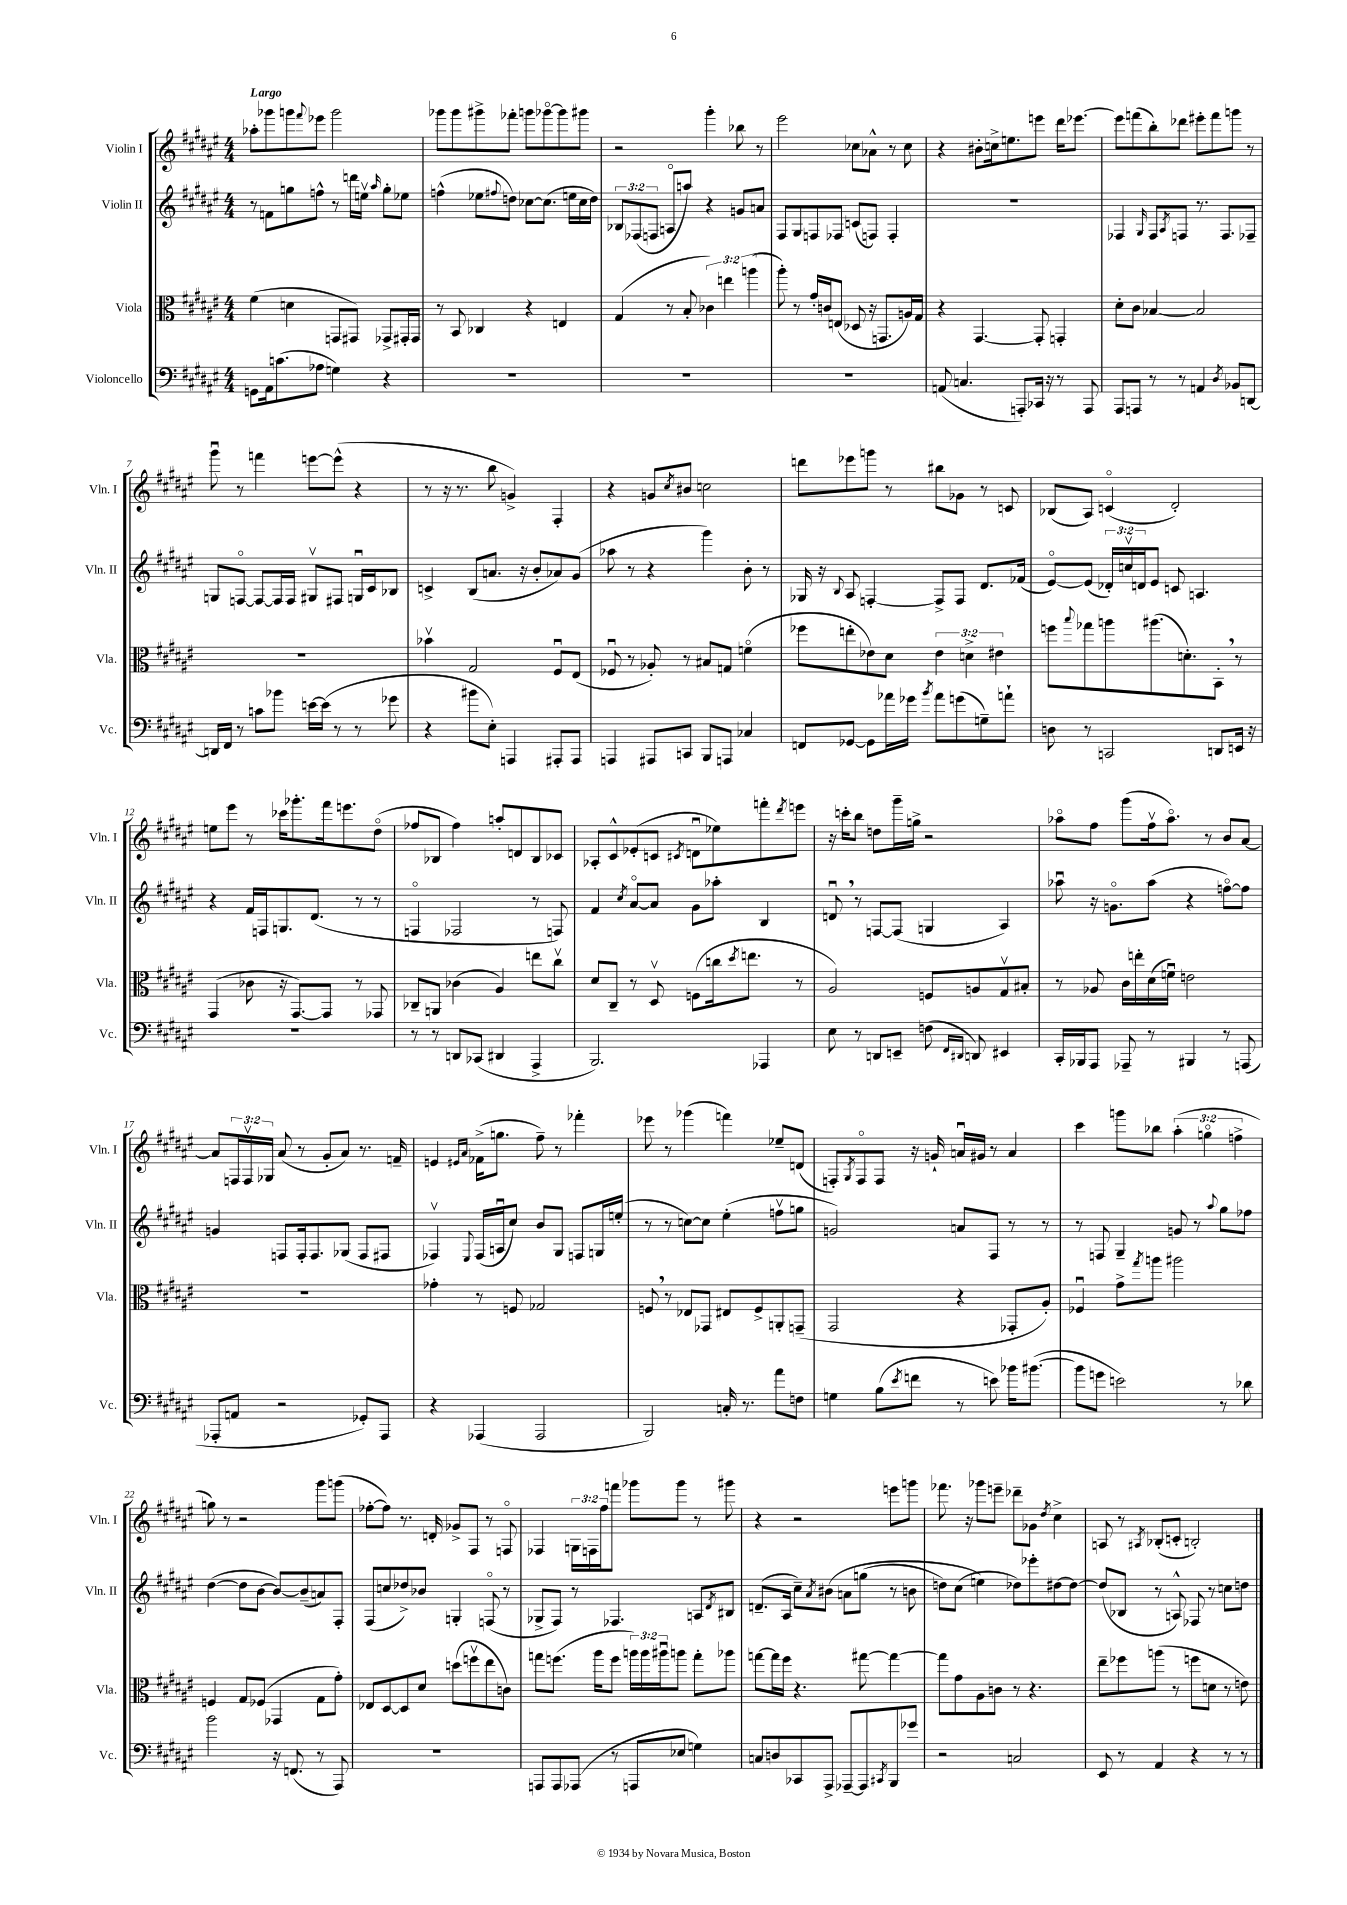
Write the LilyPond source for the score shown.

<<
\new StaffGroup <<
\new Staff = "s0" \with { instrumentName = "Violin I" shortInstrumentName = "Vln. I" } {
    \clef treble \key fis \major \numericTimeSignature \time 4/4 \override Staff.TupletNumber.text = #tuplet-number::calc-fraction-text \tempo "Largo"
    aes''8-. ges'''8 g'''8 \appoggiatura { fis'''8 } ees'''8 g'''2 |
    ges'''8 ges'''8 gis'''8-> fes'''8-. g'''8 ges'''8~\flageolet ges'''8 gis'''8 |
    r2 gis'''4-. bes''8 r8 |
    eis'''2 ces''8 aes'8-^ r8 ces''8 |
    r4 bis'8-. c''16-> e''8. e'''8 dis'''16 ees'''8.~ |
    ees'''8 f'''8( b''8-.) des'''8 eis'''8-. f'''8 g'''8 r8 |
    gis'''8\downbow r8 f'''4 e'''8~ e'''8-^( r4 |
    r8 r16 r8. b''8 g'4->) fis4-. |
    r4 g'8 \acciaccatura { cis''8 } bis'8 c''2 |
    d'''8 ees'''8 g'''8 r8 bis''8 ges'8 r8 c'8 |
    bes8( ais8) c'4\flageolet( dis'2-.) |
    e''8 eis'''8 r8 ces'''16 ges'''8.-. fis'''16 e'''8. dis''8\flageolet( |
    fes''8 bes8 fes''4) a''8-. d'8 bes8 ces'8 |
    aes8-. cis'8-^ ees'8-.( c'8 \acciaccatura { cis'8 } d'8\downbow ees''8) f'''8-. \acciaccatura { dis'''8 } e'''8 |
    r16 c'''16-. b''8 d''8 gis'''16-- g''16-> r2 |
    aes''8\flageolet fis''8 gis'''8( fis''16\upbow aes''8.\flageolet) r8 b'8 ais'8~ |
    ais'8 \tuplet 3/2 { f16 f16\upbow ges16 } ais'8( r8 gis'8-. ais'8) r8. f'16-- |
    e'4 \grace { eis'16 ais'16 } fes'16->( g''8. fis''8--) r8 fes'''4-. |
    ees'''8 r8 ges'''4( f'''4) ees''8-- d'8( |
    f8-.) \acciaccatura { gis8 } f8\flageolet f8 r16 g'16-! a'16\downbow gis'16 r8 a'4 |
    cis'''4 g'''8 bes''8 \tuplet 3/2 { ais''4-.( g''4\flageolet f''4-> } |
    g''8) r8 r2 gis'''8 g'''8( |
    fes''8~-. fes''8) r8. d'16-. ges'8-> fis8 r8 f8\flageolet |
    fes4 \tuplet 3/2 { g16 f16 fis''16 } f'''8 ges'''8 ges'''8 r8 gis'''8 |
    r4 r2 e'''8 g'''8 |
    fes'''8. r16 ges'''8 e'''8-- des'''8-- ges'8 \acciaccatura { dis''8 } cis''4-> |
    a8 r8 \acciaccatura { ais8 } bes8-.( c'8-. b2-.) \bar "|." |
}
\new Staff = "s1" \with { instrumentName = "Violin II" shortInstrumentName = "Vln. II" } {
    \clef treble \key fis \major \numericTimeSignature \time 4/4 \override Staff.TupletNumber.text = #tuplet-number::calc-fraction-text
    r8 f'8 g''8 f''8-^ r8 d'''16 e''16\upbow \grace { ais''16 } g''8-. ees''8 |
    f''4-^( ees''8 \appoggiatura { fis''8 } d''8) ces''8~ ces''8.( e''16 ces''16 d''16) |
    \tuplet 3/2 { bes8 fes8( f8 } a8\flageolet a''8) r4 g'8 a'8 |
    fis8 gis8 f8 fes8 c'8( f8) f4-. |
    R1 |
    fes4 \grace { gis16 } fes8 \acciaccatura { ais8 } f8 r8. f8. fes8-- |
    g8 f8~\flageolet f8~ f16 f16 gis8\upbow fis8 g16\downbow cis'16 bes8 |
    c'4-> b8( a'8. r16 b'8-. aes'8) gis'8( |
    aes''8 r8 r4 gis'''4) b'8-. r8 |
    ges16 r16 \appoggiatura { b8 } ais8 f4~-. f8-> f8 dis'8. fes'16( |
    eis'8~\flageolet) eis'8( \tuplet 3/2 { des'16-.) c''16\upbow d'16 } eis'8 c'8 a4. |
    r4 fis'16 f16 g8. dis'8.( r8 r8 |
    f4\flageolet fes2 r8 f8) |
    fis'4 \acciaccatura { cis''8 } ais'8~\flageolet ais'8 gis'8 aes''8-. b4 |
    d'8\downbow \breathe r8 f8~ f8( g4 ais4) |
    aes''8\downbow r16 g'8.\flageolet aes''8( r4 f''8~\flageolet) f''8 |
    g'4 f8 f16-. f8. ges8( f8 fis8 |
    fes4\upbow) \appoggiatura { eis8 } fes16( a16\downbow cis''8) b'8 gis8 f8 g16 e''16-.( |
    r8 r8 c''8~) c''8 eis''4-.( f''8\upbow g''8 |
    g'2) a'8 fis8 r8 r8 |
    r8 f8 gis4-- g'8 r8 \appoggiatura { ais''8 } gis''8 fes''8 |
    dis''4~( dis''8 b'8~ b'8~) b'8--( a'8) fis8-. |
    fis8( c''8 des''8->) bes'8 g4-. f8\flageolet( r8 |
    ges8-> fis8) r8 fes4. a8 \acciaccatura { dis'8 } bis8 |
    d'8.--( ais16 cis''8--) \acciaccatura { ais'8 } bis'8\( a'8 g''8( r8 b'8 |
    d''8) cis''8( e''4\) des''8) ees'''8-. dis''8~ dis''8~ |
    dis''8( bes8 r8 a8-^) fes8 r8 c''8 d''8 \bar "|." |
}
\new Staff = "s2" \with { instrumentName = "Viola" shortInstrumentName = "Vla." } {
    \clef alto \key fis \major \numericTimeSignature \time 4/4 \override Staff.TupletNumber.text = #tuplet-number::calc-fraction-text
    fis'4( d'4 g,8 gis,8) ges,8-> gis,16-. gis,16 |
    r8 b,8 ces4 r4 e4 |
    gis4( r8 b8-. \tuplet 3/2 { ces'4) e''4 a''4( } |
    ais''8-.) r8 gis'16-. c'16 e8( des8 r16 g,8. a16) gis16 |
    r4 gis,4.~ gis,8-. g,4-. |
    dis'8-. cis'8 bes4~ bes2 |
    R1 |
    bes'4\upbow gis2 fis8\downbow eis8( |
    fes8\downbow r8 aes8-.) r8 bis8 g8 f'4\flageolet( |
    fes''8 e''8-. ees'8) dis'8 \tuplet 3/2 { ees'4 d'4-> eis'4 } |
    f''8 \appoggiatura { b''8 } ges''8 a''8 ais''8.( d'8.-.) b,8-. \breathe r8 |
    gis,4( ces'8 r16 gis,8.~) gis,8 r8 ges,8 |
    ces8-- a,8 ces'4( ais4) e''8 cis''8\upbow |
    dis'8 cis8-- r8 dis8\upbow f8( c''16 \acciaccatura { dis''8 } e''8. r8 |
    ais2) f8 a8 gis8\upbow bis8-. |
    r8 aes8 cis'16 e''16-. dis'16( f'16\downbow) e'2 |
    R1 |
    ges'4-. r8 f8 ges2 |
    f8 \breathe r8 ees8 ges,8 eis8 f8-> a,8-. g,8--( |
    gis,2 r4 ges,8-. ais8-.) |
    fes4\downbow gis'8-> \acciaccatura { gis''8 } a''8 ais''2 |
    f4 gis8 fes8( ges,4 gis8 gis'8-.) |
    ees8 dis8~ dis8 dis'8 d''8( f''8\upbow eis''8 c'8) |
    g''8 f''8.( ais''16 f''8 \tuplet 3/2 { a''16) a''16 ais''16\downbow } a''8 g''8-. aes''8 |
    g''8~ g''16 fis''16 r4. gis''8~ gis''4~ |
    gis''8 gis'8 ais8 c'8 r8 r4. |
    eis''8-- fes''8 a''8( r8 f''8 d'8 r8 e'8) \bar "|." |
}
\new Staff = "s3" \with { instrumentName = "Violoncello" shortInstrumentName = "Vc." } {
    \clef bass \key fis \major \numericTimeSignature \time 4/4
    g,8 ais,16 c'8.( aes8 g4) r4 |
    R1 |
    R1 |
    R1 |
    a,8( c4. a,,8-.) ces,16 r16 r8 a,,8 |
    ais,,8 a,,8 r8 r8 a,4 \acciaccatura { dis8 } bes,8 d,8~ |
    d,16 fis,16 r8 c'8 bes'8 e'16~ e'16( r8 r8 ges'8 |
    r4 bis'8 eis8-.) a,,4 ais,,8-. ais,,8 |
    a,,4 ais,,8 c,8 b,,8 a,,8 ces4 |
    f,8 ges,8~ ges,8 aes'16 ges'16 \acciaccatura { b'8 } aes'8 g'8( g8--) a'8-! |
    d8 r8 c,2 d,8 e,16 r16 |
    R1 |
    r8 r8 d,8 ces,8( dis,4 ais,,4-> |
    b,,2.) aes,,4 |
    eis8 r8 d,8 e,8-- f8( \grace { fis,16 dis,16 } d,8) eis,4 |
    cis,16-. bes,,16 ais,,8 aes,,8-- r8 bis,,4 r8 a,,8( |
    aes,,8-. a,8 r2 ges,8-.) aes,,8 |
    r4 aes,,4( aes,,2 |
    b,,2) c16-. r8. ais'8 f8 |
    g4 b8( \acciaccatura { eis'8 } f'8 r8 e'8) bes'16 bis'8.~( |
    bis'8 g'8 e'2) r8 des'8 |
    b'2 r16 f,8.( r8 ais,,8) |
    R1 |
    a,,8 a,,8 aes,,8( r8 a,,8 ees8 g4) |
    c8 d8 ces,8 ais,,8-> aes,,8~-- aes,,8 \acciaccatura { cis,8 } b,,8 ges'8 |
    r2 c2 |
    eis,8 r8 ais,4 r4 r8 r8 \bar "|." |
}
>>
>>
